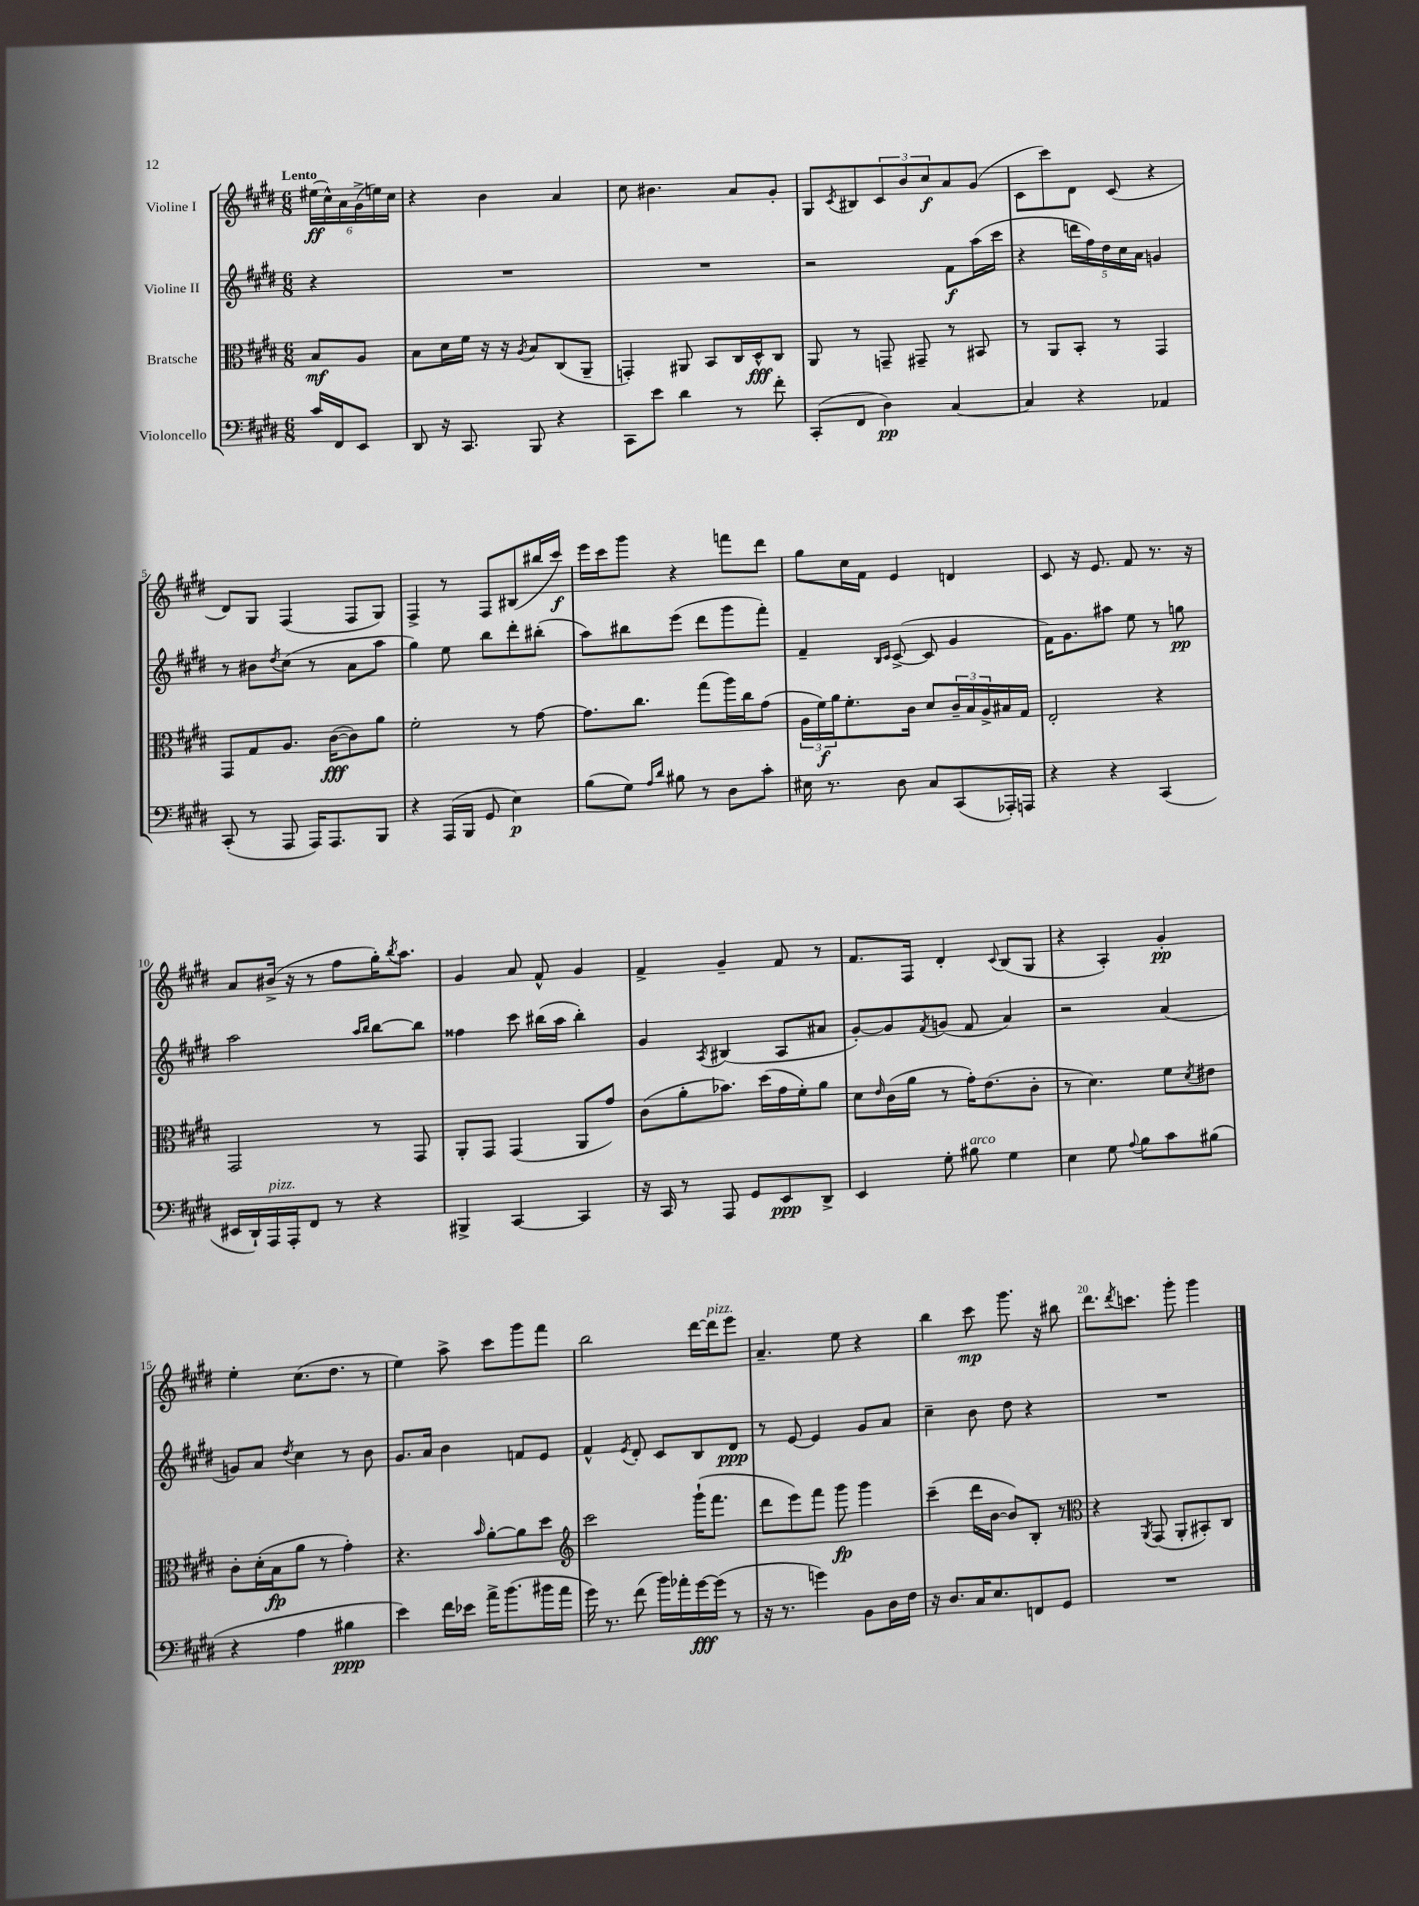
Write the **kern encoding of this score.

**kern	**kern	**kern	**kern
*staff4	*staff3	*staff2	*staff1
*clefF4	*clefC3	*clefG2	*clefG2
*k[f#c#g#d#]	*k[f#c#g#d#]	*k[f#c#g#d#]	*k[f#c#g#d#]
*M6/8	*M6/8	*M6/8	*M6/8
16c#/LL	8B/L	4r	(24ee#\LL
.	.	.	24cc#^^\)
16FF#/J	.	.	.
.	.	.	24a\
8EE/J	8A/J	.	(24g#^\
.	.	.	24ee\)
.	.	.	24cc#\JJ
=	=	=	=
8DD#/	8B\L	2.r	4r
16r	16d#\L	.	.
8.CC#/	16f#\JJ	.	.
.	16r	.	4b\
.	16r	.	.
.	8qA/	.	.
8BBB/	8B/L	.	.
4r	(8C#/	.	4a/
.	8AA~/J	.	.
=	=	=	=
8CC#\L	4GG'/)	2.r	8cc#\
8e\J	.	.	4.b#\
4d#\	8AA#/	.	.
.	8BB/L	.	.
8r	16C#/L	.	8a/L
.	16D#^^/J	.	.
8f#'\	8C#/J	.	8g#'/J
=	=	=	=
(8CC#'/L	8AA/	2r	8G#/L
.	.	.	8qc#/
8FF#/J	8r	.	8B#/
4D#\)	8GG~/	.	12c#/
.	.	.	12b/
.	8GG#~/	.	.
.	.	.	12cc#/
[4C#/	8r	8f#\L	8a/
.	8BB#/	(16aa\L	(8g#/J
.	.	16ccc#\JJ	.
=	=	=	=
4C#/]	8r	4r	8c#\L
.	8AA/L	.	8ccc#\)
4r	8BB'/J	20ddd\LL	8d#\J
.	.	20ff#\)	.
.	.	20dd#\	.
.	8r	.	(8c#/
.	.	20cc#\	.
.	.	20a\JJ	.
4AA-/	4GG#/	4g/	4r
=	=	=	=
(8CC#'/	8GG#/L	8r	8d#/L)
8r	8G#/	8b#\L	8G#/J
.	.	8qdd#/	.
8AAA/	8.A/J	(8cc#\J	(4F#/
16AAA/LK)	.	8r	.
8.AAA/	([16c#\LK	.	.
.	8c#\])	8a\L	8F#/L
8BBB/J	8a\J	8aa\J	8G#/J)
=	=	=	=
4r	2f#'\	4gg#\)	4F#^/
(16AAA/LL	.	8ee\	8r
16BBB/JJ	.	.	.
8GG#/	.	8bb\L	8F#/L
4E\)	8r	8ddd#'\	(8B#/
.	[8g#\	(8bb#'\J	16bb#/L
.	.	.	16ccc#/JJ)
=	=	=	=
(8B\L	8.g#\]L	8aa\L)	16eee\LL
.	.	.	16ccc#\J
8G#\J)	.	8bb#\	8ggg#\J
.	8.cc#\J	.	.
16qqA/LL	.	.	.
16qqd#/JJ	.	.	.
8B#\	.	(8eee\J	4r
8r	(8gg#\L	8ddd#\L	.
8D#\L	16aa\L)	8ggg#\	8fff\L
.	16cc#\J	.	.
8c#'\J	(8g#\J	8fff#'\J)	8ddd#\J
=	=	=	=
16E#\	24A\LL	4f#~/	8gg#\L
.	24f#\)	.	.
8.r	.	.	.
.	24a\J	.	.
.	8.f#'\	.	16cc#\L
.	.	.	16f#\JJ
.	.	16qqB/LL	.
.	.	16qqc#/JJ	.
8D#\	.	([8c#^/	4e/
.	16c#\Jk	.	.
8C#/L	8d#/L	8c#/]	.
(8CC#/	24c#~/L	4g#/	4d/
.	24B/	.	.
.	24A^/	.	.
16AAA-'/L)	16B#/	.	.
16AAA/JJ	16G#/JJ	.	.
=	=	=	=
4r	2E'/	16f#\LK)	8c#/
.	.	8.g#\	.
.	.	.	16r
.	.	.	8.e/
4r	.	8aa#\J	.
.	.	8ee\	8f#/
(4CC#/	4r	8r	8.r
.	.	8gg\	.
.	.	.	16r
=	=	=	=
16EE#/LL	2GG#/	2aa\	8a/L
16DD#`/)	.	.	.
16AAA/	.	.	(16b#^/Jk
16AAA'/J	.	.	16r
8FF#/J	.	.	8r
8r	.	.	8ff#\L
.	.	16qqaa/LL	.
.	.	16qqbb/JJ	.
4r	8r	[8bb\L	16gg#'\K)
.	.	.	8qbb/
.	.	.	8.aa\J
.	8GG#/	8bb\]J	.
=	=	=	=
4BBB#^/	8AA'/L	4ff##\	4g#/
.	8GG#/J	.	.
[4CC#/	(4GG#/	8ccc#\	8a/
.	.	(16bb#\LL	8f#^^/
.	.	16aa\JJ	.
4CC#/]	8AA/L	4bb#'\)	4g#/
.	8g#/J)	.	.
=	=	=	=
16r	(8c#\L	4g#/	4f#^/
16CC#/	.	.	.
8r	8a'\	.	.
.	.	8qA/	.
8AAA/	8.b-\J)	(4B#/	4g#~/
8GG#/L	.	.	.
.	(16dd#\LL	.	.
8EE/	16g#\	8A/L	8f#/
.	16f#'\J)	.	.
8DD#^/J	8a\J	8a#/J	8r
=	=	=	=
4EE/	8d#\L	[8g#'/L)	8.f#/L
.	16qqe/	.	.
.	(16c#\L	8g#/]	.
.	16a\JJ	.	16F#/Jk
.	.	8qf#/	.
8G#'\	8r	(8g/J	4d#'/
8B#\	16g#'\LK)	8f#/	.
.	(8.e\	.	.
.	.	.	8qqc#/
4G#\	.	4a/)	(8B/L
.	8c#'\J	.	8G#/J
=	=	=	=
4E\	8r	2r	4r
.	4.d#\)	.	.
8G#\	.	.	4A'/)
8qqA/	.	.	.
8B\L	.	.	.
8c#\	8f#\L	(4a/	4g#'/
.	8qd#/	.	.
(8B#\J	8e#\J	.	.
=	=	=	=
4r	8c#'\L	8g/L)	4ee'\
.	(16d#'\L	8a/J	.
.	16B\J	.	.
.	.	8qdd#/	.
4A\	8a\J	4cc#\	(8.cc#\L
.	8r	.	.
.	.	.	8.dd#\J
4B#\	4g#'\)	8r	.
.	.	8b\	8r
=	=	=	=
4e\)	4.r	8.g#/L	4ee\)
.	.	16a/Jk	.
16f#\LL	.	4b\	8aa^\
16e-\JJ	.	.	.
.	16qqb/	.	.
16a^\LK	[8a'\L	.	8ccc#\L
(8.b\	.	.	.
.	8a\]	8f/L	8ggg#\
16b#\L	8dd#\J	8e/J	8fff#\J
16a\JJ	.	.	.
=	=	=	=
*	*clefG2	*	*
16g#\)	2ccc#\	4f#^^/	2bb\
8.r	.	.	.
.	.	8qe/	.
(8f#\	.	8d#'/	.
16b\LL)	.	8c#/L	.
16a-'\	.	.	.
[16g#\	(16ggg#`\LK	8B/	[16ddd#\LL
(16g#\]JJ	8.fff#\J	.	16ddd#\]J
8r	.	8d#/J	8eee\J
=	=	=	=
16r	8ddd#\L	8r	4.a~/
8.r	.	.	.
.	8eee\)	[8e/	.
4g\)	8fff#\J	4e/]	.
.	8ggg#\	.	8ee\
8BB\L	4ggg#\	8g#/L	4r
16D#\L	.	8a/J	.
16F#\JJ	.	.	.
=	=	=	=
16r	(4ccc#~\	4cc#~\	4bb\
8.D#/L	.	.	.
16C#/K	16ddd#\LL	8b\	8ccc#\
8.E/	[16b\JJ	.	.
.	8b/]L)	8dd#\	8.ggg#\
8FF/	8B'/J	4r	.
.	.	.	16r
8GG#/J	8r	.	8bb#\
=	=	=	=
*	*clefC3	*	*
2.r	4r	2.r	8.ddd#\L
.	.	.	8qddd#/
.	.	.	8.ccc\J
.	8qAA/	.	.
.	(8GG#/	.	.
.	8AA'/L	.	8ggg#'\
.	8BB#'/)	.	4ggg#\
.	8C#/J	.	.
==	==	==	==
*-	*-	*-	*-
